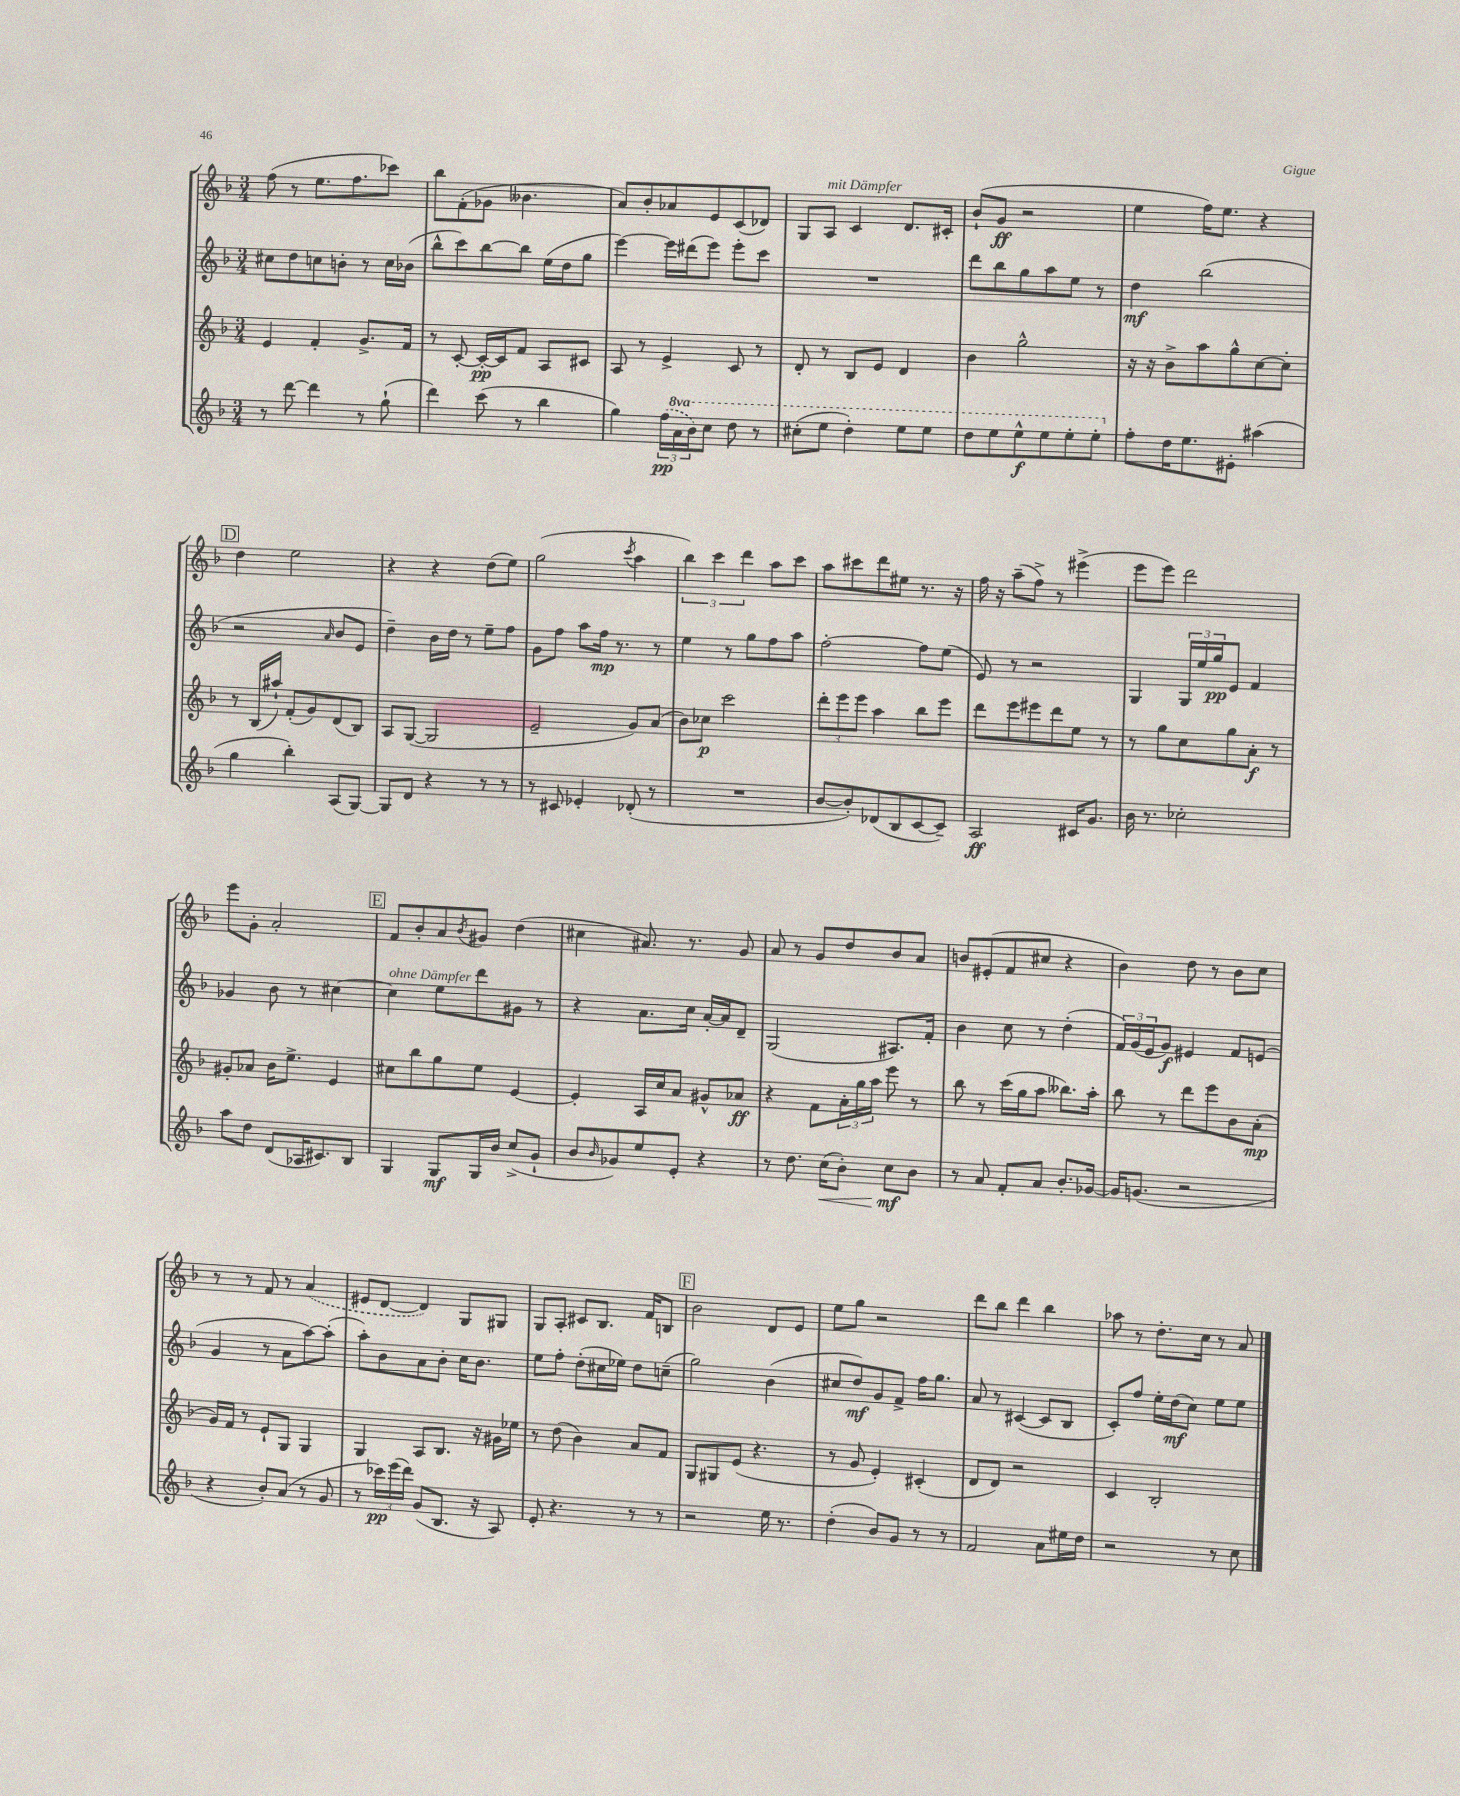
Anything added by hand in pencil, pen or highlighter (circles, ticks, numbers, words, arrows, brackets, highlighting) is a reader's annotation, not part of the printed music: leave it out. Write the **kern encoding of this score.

**kern	**kern	**kern	**kern
*staff4	*staff3	*staff2	*staff1
*clefG2	*clefG2	*clefG2	*clefG2
*k[b-]	*k[b-]	*k[b-]	*k[b-]
*M3/4	*M3/4	*M3/4	*M3/4
8r	4e/	8cc#\L	(8ff\
[8ddd\	.	8dd\	8r
4ddd\]	4f'/	8cc\	8.ee\L
.	.	8b'\J	.
.	.	.	8.ff\
8r	8.g^/L	8r	.
(8gg`\	.	16cc\LL	8ccc-\J)
.	16f/Jk	(16b-\JJ	.
=	=	=	=
4ddd\)	8r	8bb-^^\L	8bb-\L
.	[8c'/	8ccc\)	(8f'\
(8ccc\	16c'/_LL	[8bb-\	8g-\J
.	16c/]J	.	.
8r	8f/J	8bb-\]J	4.b--\
4bb-\	8A/L	(16ee\LL	.
.	.	16dd\J	.
.	8c#/J	8gg\J	.
=	=	=	=
4gg\)	8A/	[4eee\)	8a/L)
.	8r	.	8b-'/
(24ff\LL	4e^/	16eee\]LL	8a-/
24aa\	.	.	.
.	.	(16ddd#\J	.
24bb-\J)	.	.	.
8ccc\J	.	8eee\J)	8e/
8ddd\	8c/	8eee'\L	(8c/
8r	8r	8ccc\J	8d-/J)
=	=	=	=
(8ccc#'\L	8d'/	2.r	8G/L
8eee\J	8r	.	8A/J
4ddd'\)	8B-/L	.	4c/
.	8e/J	.	.
8eee\L	4d/	.	8.d/L
8eee\J	.	.	.
.	.	.	16c#'/Jk
=	=	=	=
8ddd\L	4b-\	8ddd\L	(8b-`/L
8eee\	.	8bb-\	8g/J
8eee^^\	2gg^^\	8gg\	2r
8eee\	.	8aa\	.
8eee'\	.	8ee\J	.
8eee'\J	.	8r	.
=	=	=	=
8ff'\L	16r	4dd\	4ee\
.	16r	.	.
16dd\K	8b-^\L	.	.
8.ee\	.	.	.
.	8aa\	(2bb-\	16ff\LK)
.	.	.	8.ee\J
8e#'\J	8gg^^\	.	.
(4aa#\	[8cc\	.	4r
.	8cc'\]J	.	.
=	=	=	=
4gg\	8r	2r	4dd\
.	(16B-/LL	.	.
.	16aa#`/JJ)	.	.
4bb-'\)	(8f'/L	.	2ee\
.	8g/)	.	.
.	.	16qqa/	.
(8A/L	(8d/	8b-/L	.
[8G/J)	8B-/J)	8e/J	.
=	=	=	=
8G/]L	8A/L	4dd~\)	4r
8d/J	([8G/J	.	.
4r	2G/]	16b-\LL	4r
.	.	16dd\JJ	.
.	.	8r	.
8r	.	8ee~\L	(8dd\L
8r	.	8ff\J	8ee\J)
=	=	=	=
8r	2e~/	8g\L	(2gg\
8c#/	.	8ff\J	.
4e-'/	.	8aa\L	.
.	.	16ff\Jk	.
.	.	8.r	.
.	.	.	8qccc/
(8d-'/	8g/L)	.	4aa\
8r	(8a/J	8r	.
=	=	=	=
2.r	8b-\L)	4ee\	6bb-\)
.	8cc-\J	.	.
.	.	.	6ccc\
.	2ccc\	8r	.
.	.	.	6ddd\
.	.	8gg\L	.
.	.	8ff\	8aa\L
.	.	8aa\J	8ccc\J
=	=	=	=
[8b-/L	12ddd'\L	[2ff'\	8aa\L
.	12eee\	.	.
8b-'/])	.	.	8ccc#\
.	12eee\J	.	.
(8d-/	4aa\	.	8ddd\
8B-/	.	.	8ee#\J
[8c/	8bb-\L	8ff\]L	8.r
8c~/]J)	8eee\J	(8ee\J	.
.	.	.	16r
=	=	=	=
2A/	8ddd\L	8e/)	16ff\
.	.	.	16r
.	8eee\	8r	(8aa~\L
.	8eee#\	2r	8ff^\J)
.	8ddd\	.	8r
16c#/LK	8ee\J	.	(4eee#^\
8.g/J	.	.	.
.	8r	.	.
=	=	=	=
16b-\	8r	4G/	8eee\L
8.r	.	.	.
.	8gg\L	.	8eee\J)
2cc-'\	8cc\	24G/LL	2ddd\
.	.	24ee/	.
.	.	24gg/J	.
.	8gg\	8e/J	.
.	8a'\J	4f/	.
.	8r	.	.
=	=	=	=
8aa\L	8g#'/L	4g-/	8eee\L
8dd\J	8a-/J	.	8g'\J
(8d/L	16b-\LK	8b-\	2a'/
.	8.ee^\J	.	.
16A-/K	.	8r	.
8.c#/)	.	.	.
.	4e/	[4cc#\	.
8B-/J	.	.	.
=	=	=	=
4G/	8cc#\L	4cc#\]	8f/L
.	8bb-\	.	8b-'/
8G/L	8gg\	8ee\L	8a/
.	.	.	8qb-/
16G/L	8ee\J	8ddd\	8g#/J
16b-/JJ	.	.	.
(8cc^/L	[4e/	8g#\J	(4dd\
8g`/J	.	8r	.
=	=	=	=
8b-/L	4e'/]	4r	4cc#\
16qqb-/	.	.	.
8g-/)	.	.	.
8ee/	16A/LL	8.a\L	8.a#/)
.	16cc/J	.	.
8e'/J	8a/J	.	.
.	.	16cc\Jk	8.r
4r	8g#^^/L	[16a'/LL	.
.	.	16a/]J	.
.	8a-/J	8d~/J	8g/
=	=	=	=
8r	4r	(2G/	8a/
8.dd\	.	.	8r
.	8f\L	.	8g/L
(16cc\LK	.	.	.
8b-'\J)	24a'\L	.	8dd/
.	24gg\	.	.
.	24aa\JJ	.	.
8cc\L	8eee\	8.A#/L)	8b-/
8b-\J	8r	.	8a/J
.	.	16f'/Jk	.
=	=	=	=
8r	8bb-\	4b-\	8b/L
8a/	8r	.	(8e#'/
8f'/L	(16ccc\LL	8cc\	8f/
.	16gg\J	.	.
8a/J	8aa\J	8r	8cc#/J
8.b-'/L	8.bb--\L)	(4dd'\	4r
[16g-/Jk	16aa'\Jk	.	.
=	=	=	=
16g-/]LK	8bb-\	24f/LL)	4b-\)
.	.	(24g/	.
(8.g/J	.	.	.
.	.	24e/J	.
.	8r	8g/J)	.
2r	8ddd\L	4e#/	8dd\
.	8eee\	.	8r
.	8b-\	8f/L	8b-\L
.	(8a'\J	(8e/J	8cc\J
=	=	=	=
4r	16g/LL)	4g/	8r
.	16f/JJ	.	.
.	8r	.	8r
8b-'/L)	8e`/L	8r	8f/
(8a/J	8G/J	8a\L	8r
8r	4G/	[8aa\)	(4a/
8g/	.	(8aa'\]J	.
=	=	=	=
8r	4G/	8aa'\L)	8e#/L
24ccc-\LL)	.	8b-\	[8d/J
(24eee\	.	.	.
24ddd\JJ)	.	.	.
(8g/L	8A/L	8a\	4d/])
8.B-/J	8.B-/J	8b-'\J	.
.	.	16cc\LK	8G/L
16r	16r	8.b-\J	.
8A/)	16g#\LL	.	8G#/J
.	16ee-\JJ	.	.
=	=	=	=
8e'/	8r	8ee\L	8G/L
4.r	(8dd\	8ff'\J	8A'/J
.	4b-\)	(8dd'\L	8c#/L
.	.	16cc#\L	8.B-/J
.	.	16ee-\JJ)	.
8r	8a/L	8dd\L	.
.	.	.	16f/LK
8r	8f/J	(8cc~\J	8B/J
=	=	=	=
2r	8G/L	2gg\)	2b-\
.	8G#/	.	.
.	(8e/J	.	.
.	4.r	.	.
16ee\	.	(4b-\	8d/L
8.r	.	.	.
.	.	.	8e/J
=	=	=	=
(4dd'\	8r	8cc#/L	8ee\L
.	8g/	8dd/)	8gg\J
8b-/L)	4e'/)	8g/	2r
8g/J	.	8f^/J	.
8r	(4c#'/	16ff\LK	.
.	.	8.gg\J	.
8r	.	.	.
=	=	=	=
2f/	8d/L	8a/	8ddd\L
.	8d/J)	8r	8bb-\J
.	2r	([4c#/	4ddd\
8a\L	.	8c#/]L	4bb-\
16ee#\L	.	8B-/J	.
16dd\JJ	.	.	.
=	=	=	=
2r	4c/	8c'/L)	8aa-\
.	.	8ff/J	8r
.	2B-'/	16ee'\LL	8.dd'\L
.	.	(16dd\J	.
.	.	8cc\J)	.
.	.	.	16cc\Jk
8r	.	8ee\L	8r
8cc\	.	8ee\J	8a/
==	==	==	==
*-	*-	*-	*-
